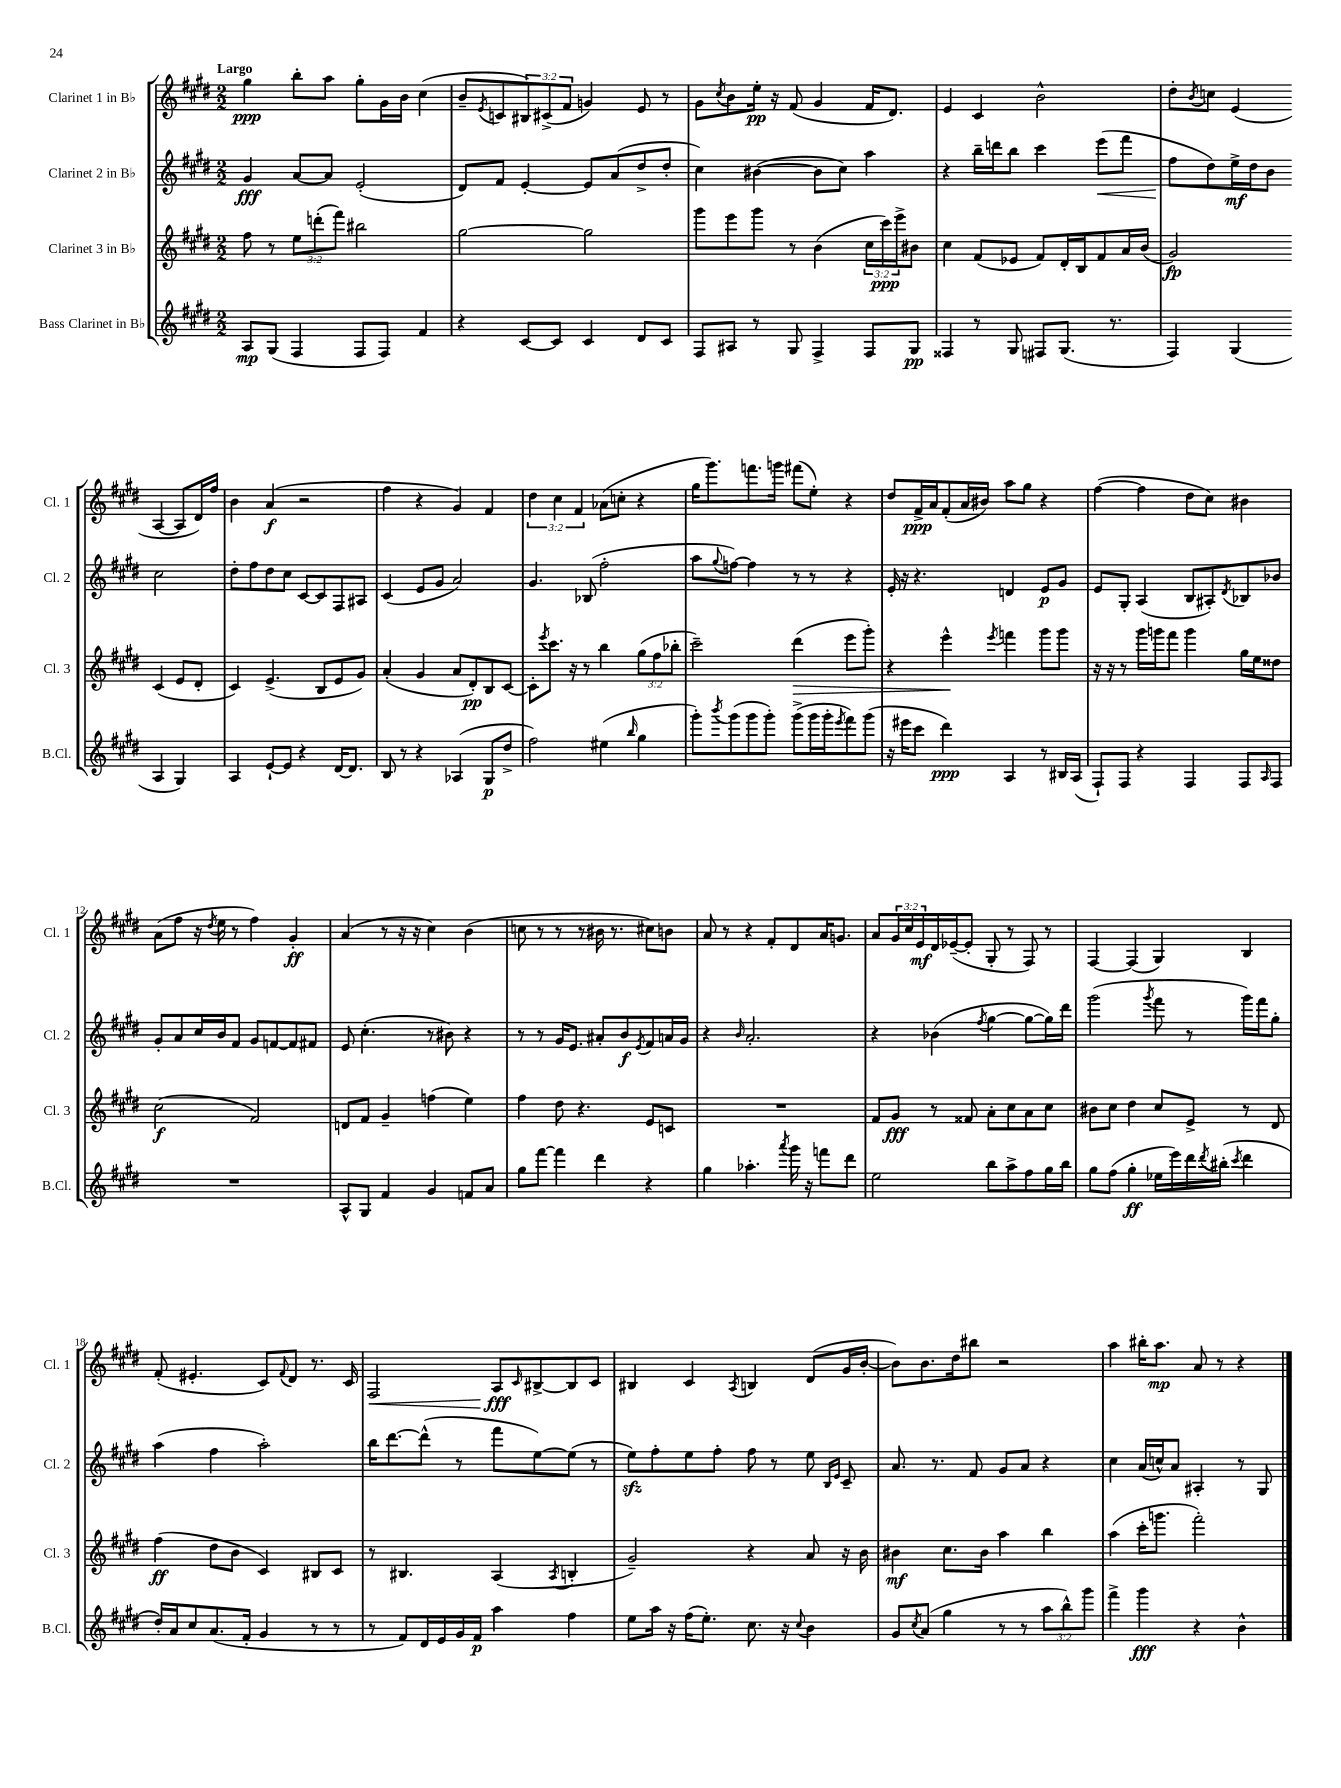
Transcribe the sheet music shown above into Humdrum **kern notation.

**kern	**kern	**kern	**kern
*staff4	*staff3	*staff2	*staff1
*clefG2	*clefG2	*clefG2	*clefG2
*k[f#c#g#d#]	*k[f#c#g#d#]	*k[f#c#g#d#]	*k[f#c#g#d#]
*M2/2	*M2/2	*M2/2	*M2/2
8A	8ff#	4g#	4gg#
(8G#	8r	.	.
4F#	12ee	[8a	8bb'
.	(12ddd'	.	.
.	.	8a]	8aa
.	12fff#)	.	.
8F#	2bb#	(2e'	8gg#'
8F#)	.	.	16g#
.	.	.	16b
4f#	.	.	(4cc#
=	=	=	=
4r	[2gg#	8d#)	8b~
.	.	.	8qe
.	.	8f#	8c
[8c#	.	[4e'	12B#)
.	.	.	(12c#^
8c#]	.	.	.
.	.	.	12f#
4c#	2gg#]	8e]	4g)
.	.	(8a	.
8d#	.	8dd#^	8e
8c#	.	8dd#'	8r
=	=	=	=
8F#	8ggg#	4cc#)	8g#
.	.	.	8qcc#
8A#	8eee	.	8b
8r	8ggg#	([4b#	16ee'
.	.	.	16r
8G#	8r	.	(8f#
4F#^	(4b	8b#]	4g#
.	.	8cc#)	.
8F#	24cc#	4aa	16f#
.	24ccc#)	.	.
.	.	.	8.d#)
.	24eee^	.	.
8G#	8b#	.	.
=	=	=	=
4F##	4cc#	4r	4e
8r	(8f#	16bb~	4c#
.	.	16ddd	.
8G#	8e-	8bb	.
8F#	8f#)	4ccc#	2b^^
(8.G#	16d#'	.	.
.	16B	.	.
.	8f#	(8eee	.
8.r	.	.	.
.	16a	8fff#	.
.	(16b	.	.
=	=	=	=
4F#)	2g#)	8ff#	8dd#'
.	.	.	8qb
.	.	8dd#)	8cc
(4G#	.	16ee^	(4e
.	.	16dd#	.
.	.	8b	.
4A	(4c#	2cc#	[4A
4G#)	8e	.	8A]
.	8d#'	.	16d#)
.	.	.	16ff#
=	=	=	=
4A	4c#)	8dd#'	4b
.	.	8ff#	.
[8e`	(4.e^	8dd#	(4a
8e]	.	8cc#	.
4r	.	[8c#	2r
.	8B	8c#]	.
[16d#	8e	8F#	.
8.d#]	.	.	.
.	8g#)	8A#	.
=	=	=	=
8B	(4a'	(4c#	4ff#
8r	.	.	.
4r	4g#	8e	4r
.	.	8g#	.
(4A-	8a	2a)	4g#)
.	8d#')	.	.
8G#	8B	.	4f#
8dd#^	[8c#	.	.
=	=	=	=
2ff#)	8c#']	4.g#	6dd#
.	8qeee	.	.
.	8.ccc#	.	.
.	.	.	6cc#
.	16r	.	.
.	.	.	6f#
.	8r	(8B-	.
(4ee#	4bb	2ff#'	(8a-
.	.	.	8cc'
16qqbb	.	.	.
4gg#	(12gg#	.	4r
.	12ff#	.	.
.	12bb-'	.	.
=	=	=	=
8ggg#')	2ccc#~)	8aa	16gg#
.	.	.	8.ggg#)
8qbbb	.	8qqgg#	.
(8ggg#	.	[8ff)	.
8ggg#	.	4ff]	8.fff
8ggg#')	.	.	.
.	.	.	16ggg
(8ggg#^	(4ddd#	8r	(8fff#
16ggg#	.	8r	8ee')
16ggg#'	.	.	.
8qeee	.	.	.
8fff#)	8eee	4r	4r
(8ggg#	8ggg#')	.	.
=	=	=	=
16r	4r	16e'	8dd#
16eee#	.	16r	.
8ccc#	.	4.r	16f#^
.	.	.	16a
4ddd#)	4eee^^	.	(8f#'
.	.	.	16a
.	.	.	16b#)
.	8qeee	.	.
4A	4fff	4d	8aa
.	.	.	8gg#
8r	8ggg#	8e	4r
16B#	8ggg#	8g#	.
(16A	.	.	.
=	=	=	=
8F#`)	16r	8e	([4ff#
.	16r	.	.
8F#	8r	8G#'	.
4r	16ggg#	(4A	4ff#]
.	16ggg	.	.
.	8fff#	.	.
4F#	4ggg	8B	8dd#
.	.	8A#')	8cc#)
.	.	8qd#	.
8F#	16gg#	8B-	4b#
.	16ee	.	.
16qqA	.	.	.
8F#	8dd##	8b-	.
=	=	=	=
1r	(2cc#	8g#'	(8a
.	.	8a	8ff#
.	.	16cc#	16r
.	.	.	8qdd#
.	.	16b	16ee
.	.	8f#	8r
.	2f#)	8g#	4ff#)
.	.	[8f	.
.	.	8f]	4g#'
.	.	8f#	.
=	=	=	=
8A^^	8d	8e	(4a
8G#	8f#	(4.cc#'	.
4f#	4g#~	.	8r
.	.	.	16r
.	.	.	16r
4g#	(4ff	8r	4cc#)
.	.	8b#)	.
8f	4ee)	4r	(4b
8a	.	.	.
=	=	=	=
8gg#	4ff#	8r	8cc
[8fff#	.	8r	8r
4fff#]	8dd#	16g#	8r
.	.	8.e	.
.	4.r	.	8r
4ddd#	.	8a#'	16b#
.	.	.	8.r
.	.	8b	.
.	.	8qe	.
4r	8e	8f#	8cc#)
.	8c	16a	8b
.	.	16g#	.
=	=	=	=
4gg#	1r	4r	8a
.	.	.	8r
.	.	16qqb	.
4.aa-'	.	2.a'	4r
.	.	.	8f#'
8qaaa	.	.	.
16ggg#	.	.	8d#
16r	.	.	.
8fff	.	.	16a
.	.	.	8.g
8ddd#	.	.	.
=	=	=	=
2ee	8f#	4r	8a
.	8g#	.	24g#
.	.	.	24cc#
.	.	.	24e
.	8r	(4b-	16d#
.	.	.	([16e-~
.	8f##	.	8e-']
.	.	8qff#	.
8bb	8a'	[4gg#	8G#'
8aa^	8cc#	.	8r
8ff#	8a	8gg#_	8F#)
16gg#	8cc#	16gg#])	8r
16bb	.	16ddd#	.
=	=	=	=
8gg#	8b#	(2ggg#	[4F#
(8ff#	8cc#	.	.
4gg#'	4dd#	.	(4F#]
.	.	8qggg#	.
16ee-	8cc#	8fff#	4G#)
16eee)	.	.	.
16ddd#	8e^	8r	.
8qddd#	.	.	.
(16bb#'	.	.	.
8qccc#	.	.	.
4ddd#	8r	16ggg#)	4B
.	.	16fff#	.
.	8d#	8gg#'	.
=	=	=	=
16dd#')	(4ff#	(4aa	(8f#'
16a	.	.	.
8cc#	.	.	4.e#'
(8.a	8dd#	4ff#	.
.	8b	.	.
16f#'	.	.	.
4g#	4c#)	2aa')	8c#)
.	.	.	8qqf#
.	.	.	8d#
8r	8B#	.	8.r
8r	8c#	.	.
.	.	.	16c#
=	=	=	=
8r	8r	16bb	2F#
.	.	[8.ddd#	.
8f#)	4.B#	.	.
16d#	.	(8ddd#^^]	.
16e	.	.	.
16g#	.	8r	.
16f#	.	.	.
4aa	(4A	8fff#	8A
.	.	.	16qqc#
.	.	[8ee)	[8B#^
.	8qA	.	.
4ff#	4B'	(8ee]	8B#]
.	.	8r	8c#
=	=	=	=
8ee	2g#~)	8ee)	4B#
16aa	.	8ff#'	.
16r	.	.	.
(16ff#	.	8ee	4c#
8.ee')	.	.	.
.	.	8ff#'	.
.	.	.	8qA
8.cc#	4r	8ff#	4B
.	.	8r	.
16r	.	.	.
8qqcc#	.	.	.
4b	8a	8ee	(8d#
.	.	16qqB	.
.	.	16qqe	.
.	16r	8c#~	16g#
.	16b	.	[16b'
=	=	=	=
8g#	4b#	8.a	8b])
8qcc#	.	.	.
(8a	.	.	8.b
.	.	8.r	.
4gg#	8.cc#	.	.
.	.	.	16dd#
.	.	8f#	8bb#
.	16b#	.	.
8r	4aa	8g#	2r
8r	.	8a	.
12aa	4bb	4r	.
12bb^^)	.	.	.
12ggg#	.	.	.
=	=	=	=
4fff#^	(4aa	4cc#	4aa
4ggg#	16ccc#'	(16a	16bb#'
.	8.ggg	16cc^^)	8.aa
.	.	8a	.
4r	2fff#')	4A#'	8a
.	.	.	8r
4b^^	.	8r	4r
.	.	8G#	.
==	==	==	==
*-	*-	*-	*-
